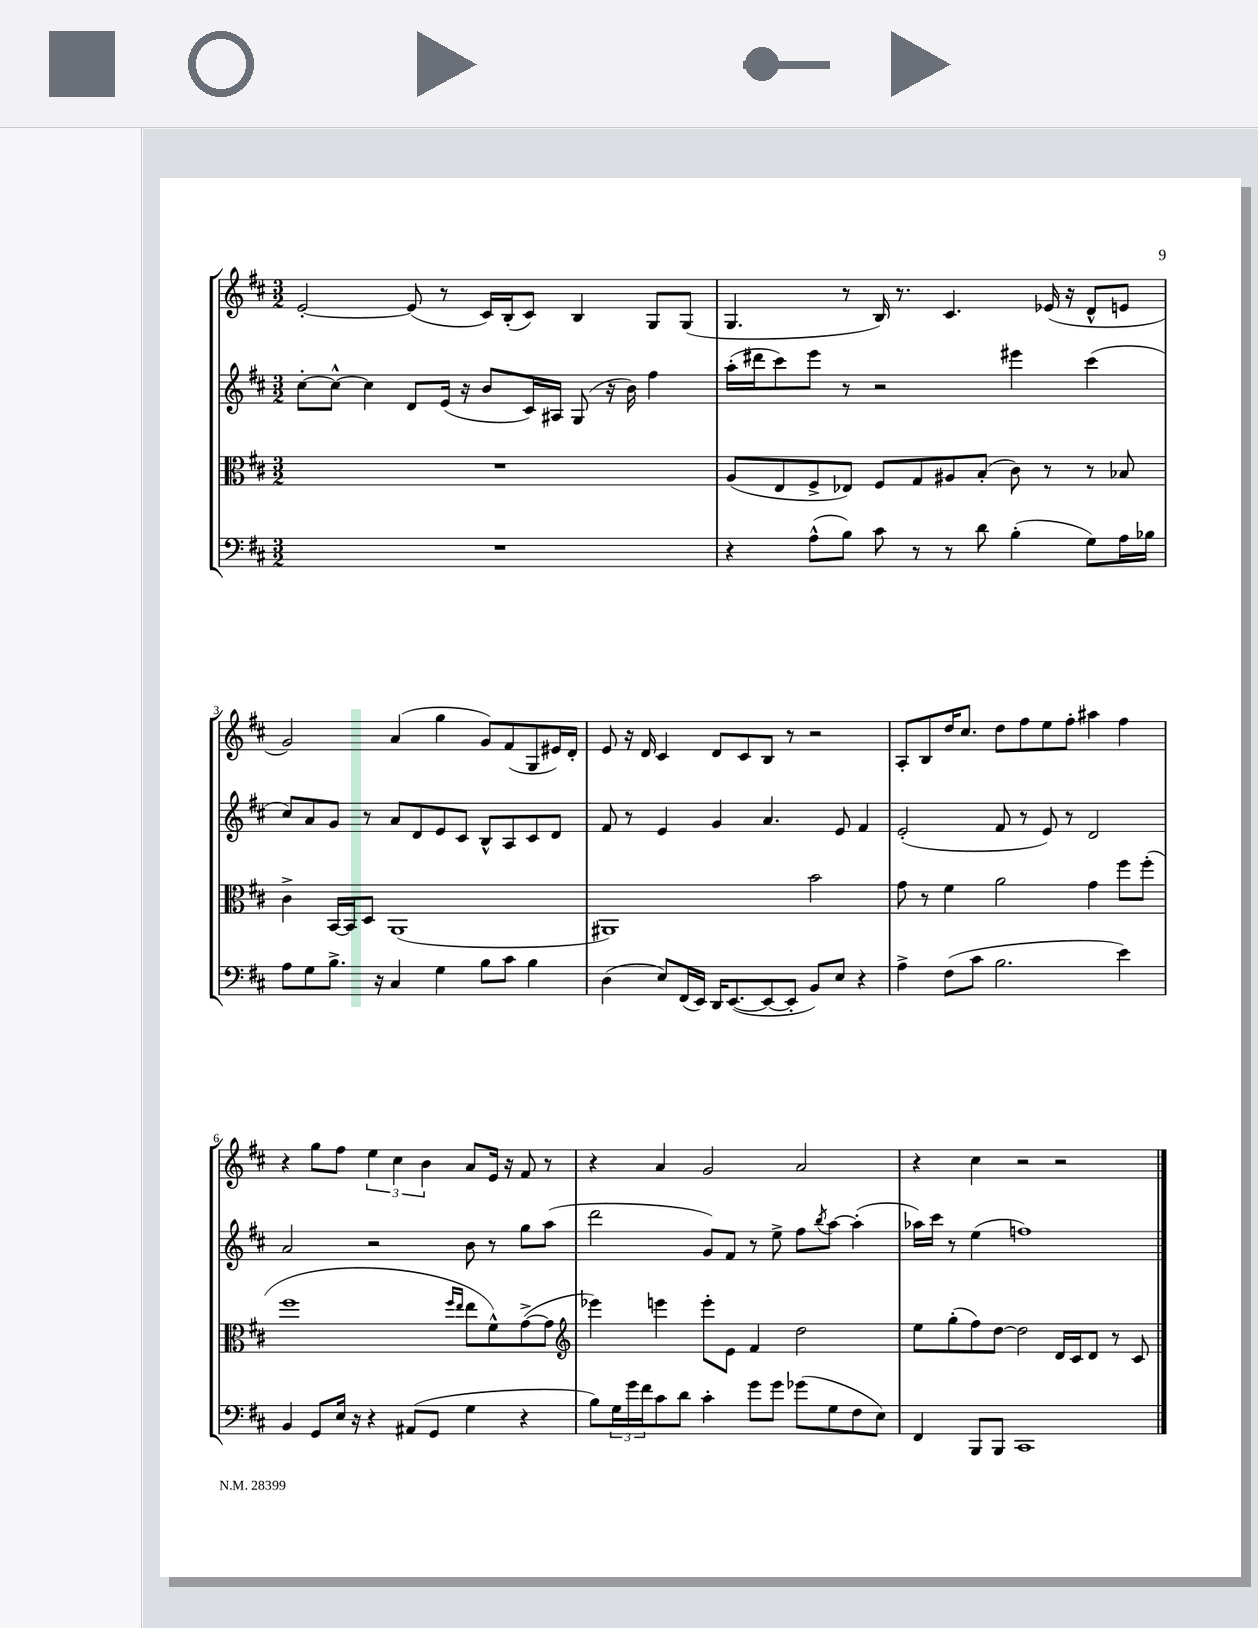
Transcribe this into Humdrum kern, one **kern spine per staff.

**kern	**kern	**kern	**kern
*part4	*part3	*part2	*part1
*staff4	*staff3	*staff2	*staff1
*clefF4	*clefC3	*clefG2	*clefG2
*k[f#c#]	*k[f#c#]	*k[f#c#]	*k[f#c#]
*M3/2	*M3/2	*M3/2	*M3/2
=1	=1	=1	=1
1.r	1.r	[8cc#'\L	[2e'/
.	.	8cc#^^\J_	.
.	.	4cc#\]	.
.	.	8d/L	(8e/]
.	.	(16e/Jk	8r
.	.	16r	.
.	.	8b/L	16c#/LL)
.	.	.	(16B'/J
.	.	16c#/L)	8c#/J)
.	.	16A#X/JJ	.
.	.	(8G/	4B/
.	.	16r	.
.	.	16b\)	.
.	.	4ff#\	8G/L
.	.	.	(8G/J
=2	=2	=2	=2
4r	(8A/L	(16aa'\LL	4.G/
.	.	16ddd#X\J	.
.	8E/	8ccc#\)	.
(8A^^\L	8F#^/	8eee\J	.
8B\J)	8E-X/J)	8r	8r
8c#\	8F#/L	2r	16B/)
.	.	.	8.r
8r	8G/	.	.
8r	8A#X/	.	4.c#/
8d\	(8B'/J	.	.
(4B'\	8c#\)	4eee#X\	.
.	8r	.	(16e-X/
.	.	.	16r
8G\L)	8r	(4ccc#\	8d^^/L
16A\L	8B-X/	.	8en/J
16B-X\JJ	.	.	.
!!LO:LB:g=z
=3	=3	=3	=3
8A\L	4c#^\	8cc#/L)	2g/)
8G\	.	8a/	.
8.B^\J	[16BB/LL	8g/J	.
.	16BB/J]	.	.
.	8D/J	8r	.
16r	.	.	.
4C#/	(1AA	8a/L	(4a/
.	.	8d/	.
4G\	.	8e/	4gg\
.	.	8c#/J	.
8B\L	.	8B^^/L	8g/L)
8c#\J	.	8A/	(8f#/
4B\	.	8c#/	8G/
.	.	8d/J	16e#X/L)
.	.	.	16d'/JJ
=4	=4	=4	=4
(4D\	1AA#X)	8f#/	8e/
.	.	8r	16r
.	.	.	16d/
8E/L)	.	4e/	4c#/
(16FF#/L	.	.	.
16EE/JJ)	.	.	.
16DD/KL	.	4g/	8d/L
([8.EE/	.	.	.
.	.	.	8c#/
8EE/_	.	4.a/	8B/J
8EE'/J]	.	.	8r
8BB/L)	2b\	.	2r
8E/J	.	8e/	.
4r	.	4f#/	.
=5	=5	=5	=5
4A^\	8g\	(2e'/	8A'/L
.	8r	.	8B/
(8F#\L	4f#\	.	16dd/K
.	.	.	8.cc#/J
8c#\J	.	.	.
2.B\	2a\	8f#/	8dd\L
.	.	8r	8ff#\
.	.	8e/)	8ee\
.	.	8r	8ff#'\J
.	4g\	2d/	4aa#X\
4e\)	8ff#\L	.	4ff#\
.	(8ff#'\J	.	.
!!LO:LB:g=z
=6	=6	=6	=6
4BB/	1ff#	2a/	4r
8GG/L	.	.	8gg\L
16E/Jk	.	.	8ff#\J
16r	.	.	.
4r	.	2r	6ee\
.	.	.	6cc#\
(8AA#X/L	.	.	.
.	.	.	6b\
8GG/J	.	.	.
.	16qqff#/LL	.	.
.	16qqee/JJ	.	.
4G\	8ee\L	8b\	8a/L
.	8f#^^\)	8r	16e/Jk
.	.	.	16r
4r	([8g^\	8gg\L	8f#/
.	8g\J]	(8aa\J	8r
=7	=7	=7	=7
*	*clefG2	*	*
8B\L)	4eee-X\)	2ddd\	4r
24G\L	.	.	.
24g\	.	.	.
24f#\J	.	.	.
8c#\	4eeen\	.	4a/
8d\J	.	.	.
4c#'\	8eee'\L	8g/L)	2g/
.	8e\J	8f#/J	.
8g\L	4f#/	8r	.
8g\J	.	8ee^\	.
(8g-X\L	2dd\	8ff#\L	2a/
.	.	8qbb/	.
8G\	.	[8aa\J	.
8F#\	.	(4aa'\]	.
8E\J)	.	.	.
=8	=8	=8	=8
4FF#/	8ee\L	16aa-X\LL)	4r
.	.	16ccc#\JJ	.
.	(8gg'\	8r	.
8BBB/L	8ff#\)	(4ee\	4cc#\
8BBB/J	[8dd\J	.	.
1CC#	2dd\]	1ffn)	2r
.	16d/LL	.	2r
.	16c#/J	.	.
.	8d/J	.	.
.	8r	.	.
.	8c#/	.	.
==	==	==	==
*-	*-	*-	*-
